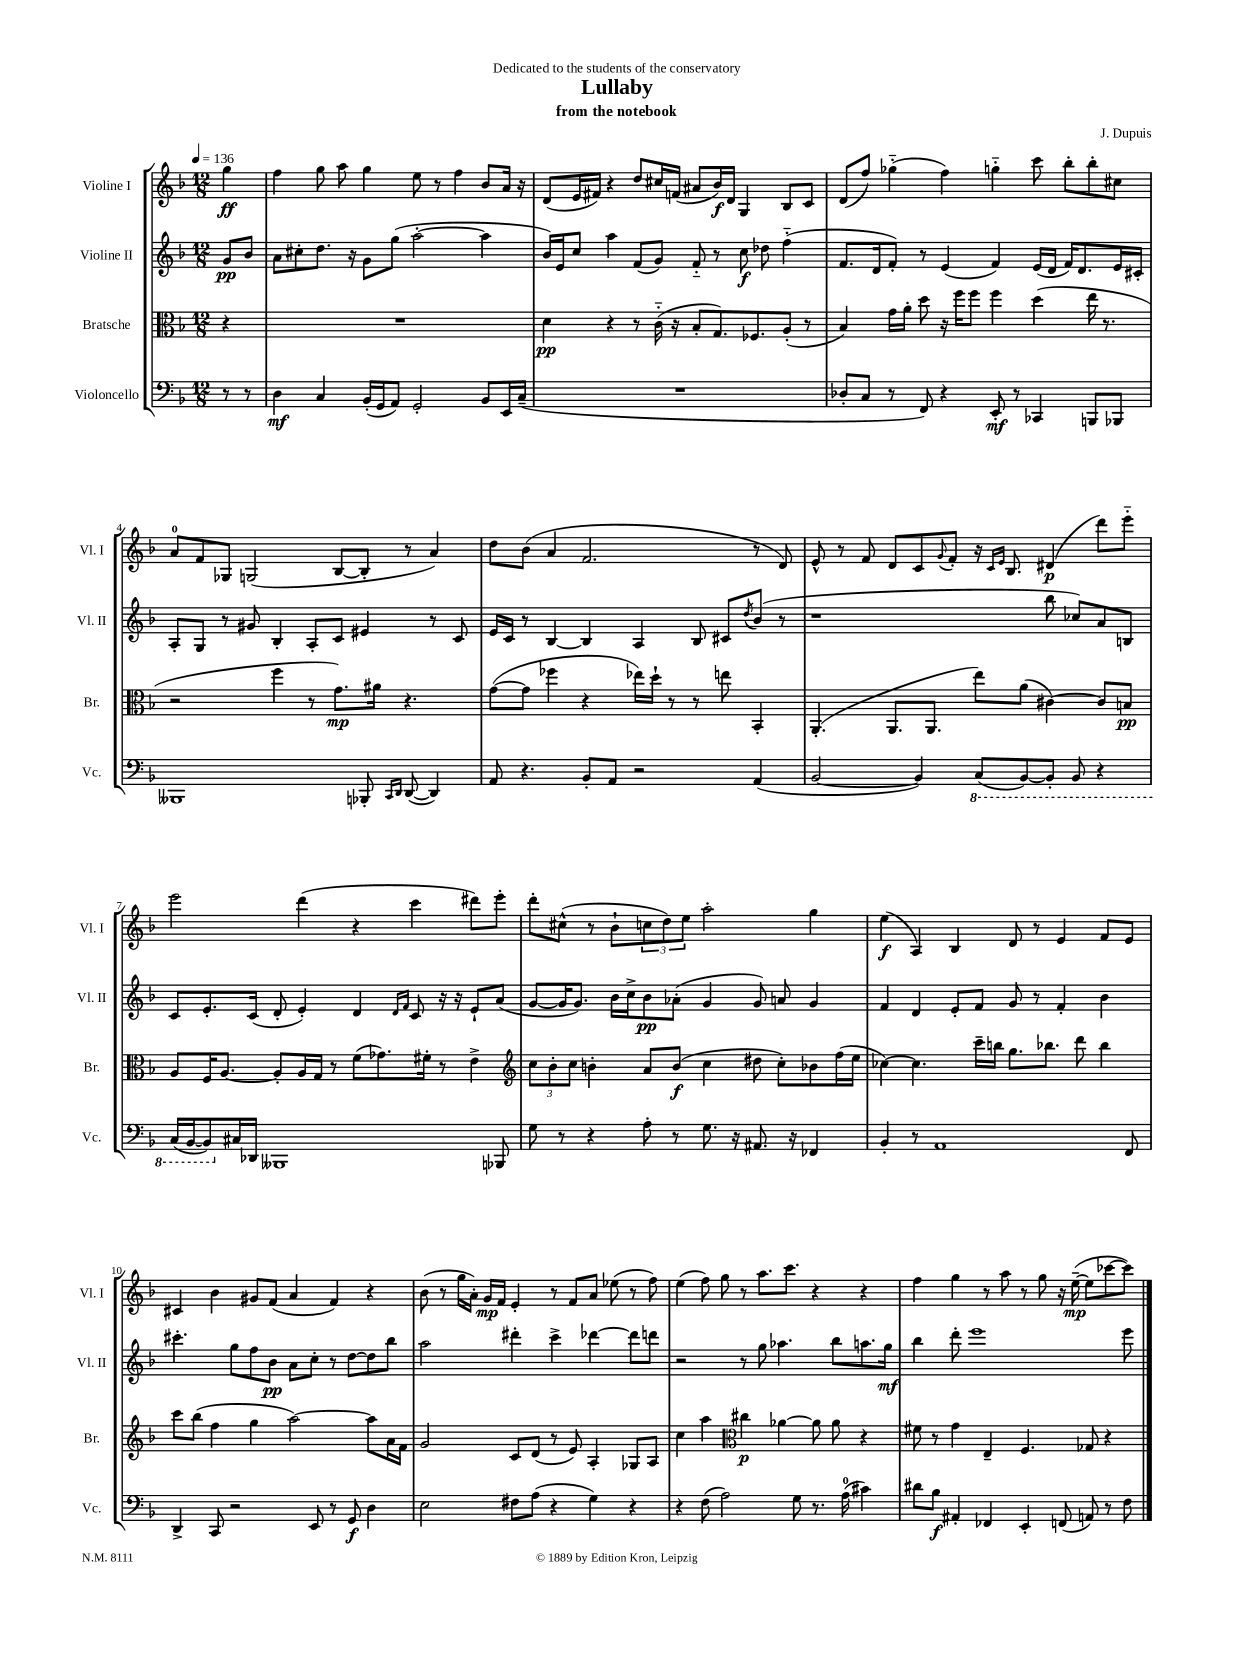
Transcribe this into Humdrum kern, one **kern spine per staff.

**kern	**dynam	**kern	**dynam	**kern	**dynam	**kern	**dynam
*part4	*part4	*part3	*part3	*part2	*part2	*part1	*part1
*staff4	*staff4	*staff3	*staff3	*staff2	*staff2	*staff1	*staff1
*I"Violoncello	*	*I"Bratsche	*	*I"Violine II	*	*I"Violine I	*
*I'Vc.	*	*I'Br.	*	*I'Vl. II	*	*I'Vl. I	*
*clefF4	*	*clefC3	*	*clefG2	*	*clefG2	*
*k[b-]	*	*k[b-]	*	*k[b-]	*	*k[b-]	*
*M12/8	*	*M12/8	*	*M12/8	*	*M12/8	*
*MM136	*	*MM136	*	*MM136	*	*MM136	*
=	=	=	=	=	=	=	=
8r	.	4r	.	8g/L	pp	4gg\	ff
8r	.	.	.	8b-/J	.	.	.
=1	=1	=1	=1	=1	=1	=1	=1
4D\	mf	1.r	.	8a\L	.	4ff\	.
.	.	.	.	8cc#X'\	.	.	.
4C/	.	.	.	8.dd\J	.	8gg\	.
.	.	.	.	.	.	8aa\	.
.	.	.	.	16r	.	.	.
(16BB-'/LL	.	.	.	8g\L	.	4gg\	.
16GG/J	.	.	.	.	.	.	.
8AA/J)	.	.	.	(8gg\J	.	.	.
2GG'/	.	.	.	[2aa'\	.	8ee\	.
.	.	.	.	.	.	8r	.
.	.	.	.	.	.	4ff\	.
8BB-/L	.	.	.	4aa\]	.	8b-/L	.
16EE/L	.	.	.	.	.	16a/Jk	.
(16C~/JJ	.	.	.	.	.	16r	.
=2	=2	=2	=2	=2	=2	=2	=2
1.r	.	4d\	pp	16b-/LL)	.	(8d/L	.
.	.	.	.	16e/J	.	.	.
.	.	.	.	8cc/J	.	16e/L	.
.	.	.	.	.	.	16f#X/JJ)	.
.	.	4r	.	4aa\	.	4r	.
.	.	8r	.	(8f/L	.	8dd/L	.
.	.	(16c\	.	8g/J)	.	16cc#X/L	.
.	.	16r	.	.	.	(16fn/JJ	.
.	.	8B-'/L	.	8f/	.	8a#X/L	.
.	.	8.G/)	.	8r	.	16b-/L)	f
.	.	.	.	.	.	16d/JJ	.
.	.	.	.	8cc\	f	4G/	.
.	.	8.F-X/	.	.	.	.	.
.	.	.	.	8dd-X\	.	.	.
.	.	(8A'/J	.	(4ff\	.	8B-/L	.
.	.	8r	.	.	.	8c/J	.
=3	=3	=3	=3	=3	=3	=3	=3
8D-X'/L	.	4B-/)	.	8.f/L	.	(8d/L	.
8C/J	.	.	.	.	.	8ff/J)	.
.	.	.	.	16d/k	.	.	.
8r	.	16g\LL	.	8f'/J)	.	(4gg-X\	.
.	.	16a'\JJ	.	.	.	.	.
8FF/)	.	8dd\	.	8r	.	.	.
4r	.	16r	.	(4e/	.	4ff\)	.
.	.	16ff\KL	.	.	.	.	.
.	.	8ff\J	.	.	.	.	.
8EE'/	mf	4ff\	.	4f/)	.	4ggn\	.
8r	.	.	.	.	.	.	.
4CC-X/	.	(4dd\	.	(16e/LL	.	8ccc\	.
.	.	.	.	16d/JJ	.	.	.
.	.	.	.	16f/KL)	.	8bb-'\L	.
.	.	.	.	8.d/	.	.	.
8BBBn/L	.	16ee\	.	.	.	8bb-'\	.
.	.	8.r	.	.	.	.	.
8BBB-X/J	.	.	.	16e/L	.	8cc#X\J	.
.	.	.	.	16c#X'/JJ	.	.	.
!!LO:LB:g=z
=4	=4	=4	=4	=4	=4	=4	=4
1BBB--X	.	2r	.	8A'/L	.	8a/L	.
.	.	.	.	8G/J	.	8f/	.
.	.	.	.	8r	.	8G-X/J	.
.	.	.	.	8g#X/	.	(2Gn/	.
.	.	4ff\	.	4B-'/	.	.	.
.	.	8r	.	8A'/L	.	.	.
.	.	8.g\L)	mp	8c/J	.	[8B-/L	.
8BBB-X'/	.	.	.	4e#X/	.	8B-'/J]	.
.	.	16a#X\Jk	.	.	.	.	.
16qqCC/LL	.	.	.	.	.	.	.
16qqDD/JJ	.	.	.	.	.	.	.
([8DD/	.	4.r	.	.	.	8r	.
4DD/])	.	.	.	8r	.	4a/)	.
.	.	.	.	8c/	.	.	.
=5	=5	=5	=5	=5	=5	=5	=5
8AA/	.	([8g\L	.	16e/LL	.	8dd\L	.
.	.	.	.	16c/JJ	.	.	.
4.r	.	8g\J]	.	8r	.	(8b-\J	.
.	.	4ff-X\	.	[4B-/	.	4a/	.
8BB-'/L	.	4r	.	4B-/]	.	2.f/	.
8AA/J	.	.	.	.	.	.	.
2r	.	16ee-X\LL)	.	4A/	.	.	.
.	.	16dd`\JJ	.	.	.	.	.
.	.	8r	.	.	.	.	.
.	.	8r	.	8B-/	.	.	.
.	.	8een\	.	8c#X/L	.	.	.
.	.	.	.	8qdd/	.	.	.
(4AA/	.	4BB-'/	.	(8b-/J	.	8r	.
.	.	.	.	8r	.	8d/)	.
=6	=6	=6	=6	=6	=6	=6	=6
[2BB-/	.	(4.AA'/	.	1r	.	8e^^/	.
.	.	.	.	.	.	8r	.
.	.	.	.	.	.	8f/	.
.	.	8.AA/L	.	.	.	8d/L	.
4BB-/])	.	.	.	.	.	8c/	.
.	.	8.AA/J	.	.	.	.	.
.	.	.	.	.	.	8qqg/	.
.	.	.	.	.	.	8f'/J	.
*8ba	*	*	*	*	*	*	*
(8CC/L	.	8ee\L)	.	.	.	16r	.
.	.	.	.	.	.	16qqc/LL	.
.	.	.	.	.	.	16qqe/JJ	.
.	.	.	.	.	.	8.B-/	.
[8BBB-/)	.	(8a\J	.	.	.	.	.
8BBB-'/J]	.	[4c#X\)	.	8bb-\	.	(4d#X/	p
8BBB-/	.	.	.	8cc-X/L)	.	.	.
4r	.	8c#/L]	.	8a/	.	8ddd\L)	.
.	.	8Bn/J	pp	8Bn/J	.	8eee\J	.
!!LO:LB:g=z
=7	=7	=7	=7	=7	=7	=7	=7
(16CC/LL	.	8A/L	.	8c/L	.	2eee\	.
[16BBB-/J	.	.	.	.	.	.	.
8BBB-/])	.	16F/K	.	8.e'/	.	.	.
.	.	[8.A/J	.	.	.	.	.
*X8ba	*	*	*	*	*	*	*
16C#X/L	.	.	.	.	.	.	.
16DD-X/JJ	.	.	.	(16c/Jk	.	.	.
1BBB--X	.	8A'/L]	.	8d'/	.	.	.
.	.	16A/L	.	4e'/)	.	(4ddd\	.
.	.	16G/JJ	.	.	.	.	.
.	.	8r	.	.	.	.	.
.	.	(8f\L	.	4d/	.	4r	.
.	.	8.g-X\)	.	.	.	.	.
.	.	.	.	16qqd/LL	.	.	.
.	.	.	.	16qqf/JJ	.	.	.
.	.	.	.	8c/	.	4ccc\	.
.	.	16f#X'\Jk	.	.	.	.	.
.	.	8r	.	16r	.	.	.
.	.	.	.	16r	.	.	.
.	.	4e^\	.	8e`/L	.	8ddd#X\L)	.
8BBB-X/	.	.	.	(8a/J	.	8eee'\J	.
=8	=8	=8	=8	=8	=8	=8	=8
*	*	*clefG2	*	*	*	*	*
8G\	.	12cc\L	.	[8g/L	.	8ddd'\L	.
.	.	12b-'\	.	.	.	.	.
8r	.	.	.	16g/K]	.	(8cc#X^^\J	.
.	.	12cc\J	.	.	.	.	.
.	.	.	.	8.g/J)	.	.	.
4r	.	4bn'\	.	.	.	8r	.
.	.	.	.	16b-\LL	.	8b-`\L	.
.	.	.	.	16cc^\J	.	.	.
8A'\	.	8a/L	.	8b-\	pp	12ccn\	.
.	.	.	.	.	.	12dd\)	.
8r	.	(8b/J	f	(8a-X'\J	.	.	.
.	.	.	.	.	.	12ee\J	.
8.G\	.	4cc\	.	4g/	.	2aa'\	.
16r	.	.	.	.	.	.	.
8.AA#X/	.	8dd#X\	.	8g/)	.	.	.
.	.	8cc'\L)	.	8an/	.	.	.
16r	.	.	.	.	.	.	.
4FF-X/	.	8b-X\	.	4g/	.	4gg\	.
.	.	(16ff\L	.	.	.	.	.
.	.	16ee\JJ	.	.	.	.	.
=9	=9	=9	=9	=9	=9	=9	=9
4BB-'/	.	[4cc-X\)	.	4f/	.	(4ee\	f
8r	.	4.cc-\]	.	4d/	.	4A/)	.
1AA	.	.	.	.	.	.	.
.	.	.	.	8e'/L	.	4B-/	.
.	.	16ccc~\LL	.	8f/J	.	.	.
.	.	16bbn\JJ	.	.	.	.	.
.	.	8.gg\L	.	8g/	.	8d/	.
.	.	.	.	8r	.	8r	.
.	.	8.bb-X\J	.	.	.	.	.
.	.	.	.	4f'/	.	4e/	.
.	.	8ddd\	.	.	.	.	.
.	.	4bb-\	.	4b-\	.	8f/L	.
8FF/	.	.	.	.	.	8e/J	.
!!LO:LB:g=z
=10	=10	=10	=10	=10	=10	=10	=10
4DD^/	.	8ccc\L	.	4.ccc#X'\	.	4c#X/	.
.	.	(8bb-\J	.	.	.	.	.
8CC/	.	4ff\	.	.	.	4b-\	.
2r	.	.	.	8gg\L	.	.	.
.	.	4gg\	.	8ff\	.	8g#X/L	.
.	.	.	.	8b-\J	pp	(8f/J	.
.	.	[2aa\)	.	8a\L	.	4a/	.
8EE/	.	.	.	8cc'\J	.	.	.
8r	.	.	.	8r	.	4f/)	.
8GG/	f	.	.	[8dd\L	.	.	.
4D\	.	8aa\L]	.	8dd\]	.	4r	.
.	.	16a\L	.	8bb-\J	.	.	.
.	.	16f\JJ	.	.	.	.	.
=11	=11	=11	=11	=11	=11	=11	=11
2E\	.	2g/	.	2aa\	.	(8b-\	.
.	.	.	.	.	.	8r	.
.	.	.	.	.	.	16gg\LL	.
.	.	.	.	.	.	16a'\JJ)	.
.	.	.	.	.	.	16g/LL	mp
.	.	.	.	.	.	16f/JJ	.
8F#X\L	.	8c/L	.	4ddd#X'\	.	4e'/	.
(8A\J	.	(8d/J	.	.	.	.	.
4r	.	8r	.	4ccc^\	.	8r	.
.	.	8e/)	.	.	.	8f/L	.
4G\)	.	4A'/	.	[4ddd-X\	.	8a/J	.
.	.	.	.	.	.	(8ee-X\	.
4r	.	8G-X/L	.	8ddd-\L]	.	8r	.
.	.	8A/J	.	8dddn\J	.	8ff\)	.
=12	=12	=12	=12	=12	=12	=12	=12
4r	.	4cc\	.	2r	.	(4ee\	.
(8F\	.	4aa\	.	.	.	8ff\)	.
2A\)	.	.	.	.	.	8gg\	.
*	*	*clefC3	*	*	*	*	*
.	.	4cc#X\	p	8r	.	8r	.
.	.	.	.	8gg\	.	8.aa\L	.
.	.	[4a-X\	.	4.aa-X\	.	.	.
.	.	.	.	.	.	8.ccc\J	.
8G\	.	.	.	.	.	.	.
8.r	.	8a-\]	.	.	.	4r	.
.	.	8a-\	.	8bb-\L	.	.	.
(16A\	.	.	.	.	.	.	.
4c#X\)	.	4r	.	8.aan\	.	4r	.
.	.	.	.	16gg\Jk	mf	.	.
=13	=13	=13	=13	=13	=13	=13	=13
8d#X\L	.	8f#X\	.	4bb-\	.	4ff\	.
8B-\J	f	8r	.	.	.	.	.
4AA#X'/	.	4g\	.	8ddd'\	.	4gg\	.
.	.	.	.	1eee	.	.	.
4FF-X/	.	4E~/	.	.	.	8r	.
.	.	.	.	.	.	8aa\	.
4EE'/	.	4.F/	.	.	.	8r	.
.	.	.	.	.	.	8gg\	.
(8FFn/	.	.	.	.	.	16r	.
.	.	.	.	.	.	([16ee~\	mp
8AAn/)	.	8G-X/	.	.	.	8ee\L]	.
8r	.	4r	.	.	.	[8ccc-X\	.
8F\	.	.	.	8eee\	.	8ccc-\J])	.
==	==	==	==	==	==	==	==
*-	*-	*-	*-	*-	*-	*-	*-
